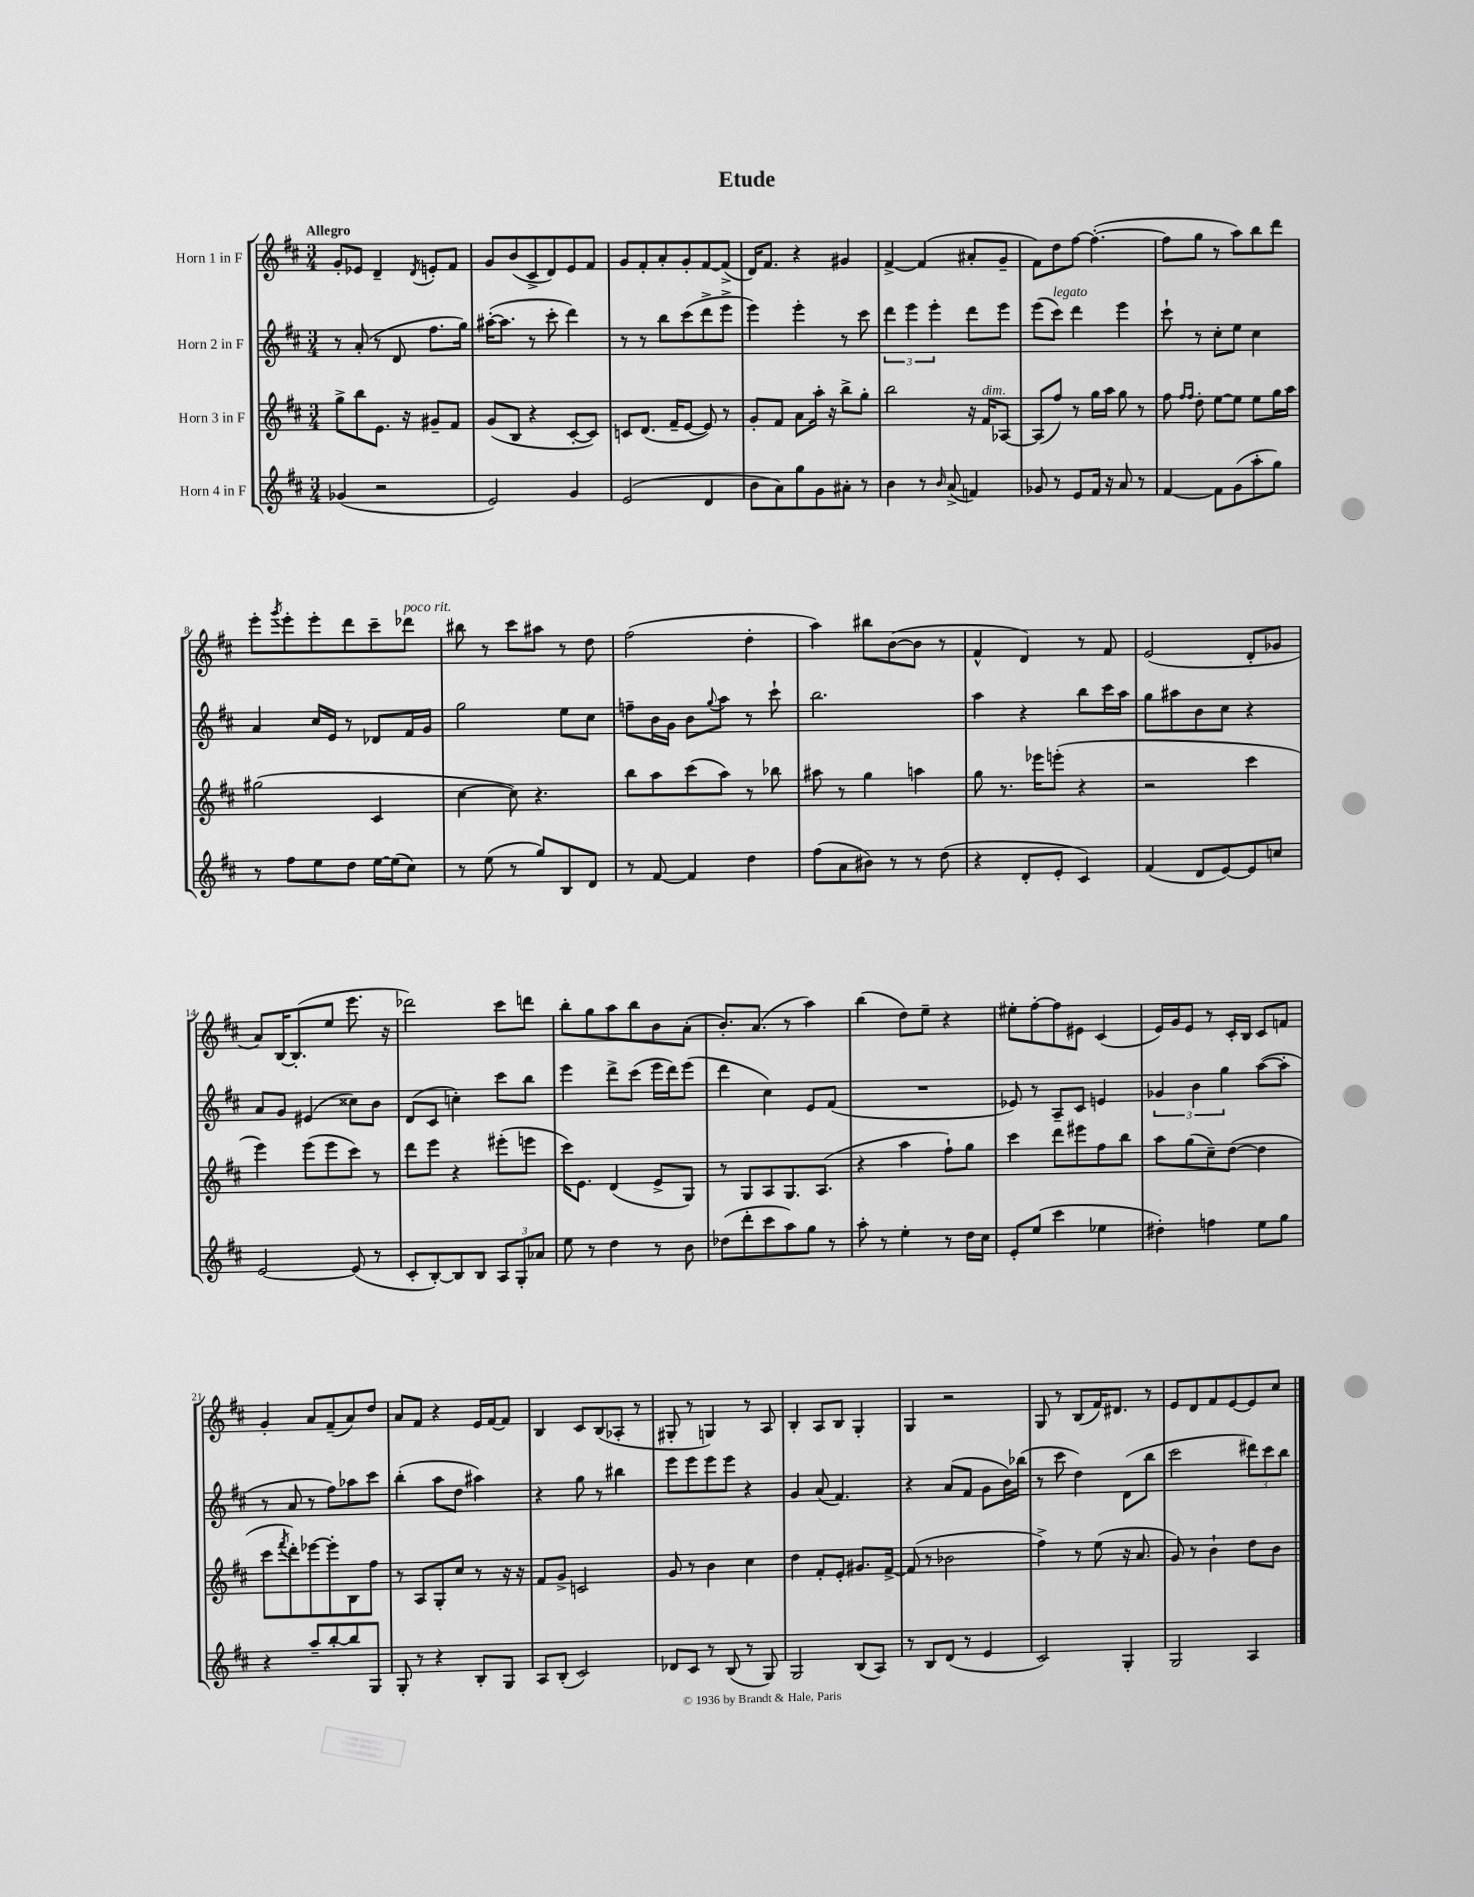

**kern	**kern	**kern	**kern
*staff4	*staff3	*staff2	*staff1
*clefG2	*clefG2	*clefG2	*clefG2
*k[f#c#]	*k[f#c#]	*k[f#c#]	*k[f#c#]
*M3/4	*M3/4	*M3/4	*M3/4
(4g-	8gg^	8r	8g'
.	8bb	(8a'	8e-
2r	8.e	8r	4d~
.	.	8d	.
.	16r	.	.
.	.	.	8qd
.	8g#~	8.ff#	8e'
.	8f#	.	8f#
.	.	16gg)	.
=	=	=	=
2e)	(8g	([16aa#'	8g
.	.	8.aa#]	.
.	8B	.	(8b
.	4r	8r	8c#^
.	.	8ccc#'	8d)
4g	[8c#'	4ddd)	8e
.	8c#])	.	8f#
=	=	=	=
(2e	8c	8r	8g
.	(8.d	8r	8f#'
.	.	8bb	8a'
.	16f#~	.	.
.	[8e	(8ccc#	8g'
4d	8e])	8ddd^	[8f#
.	8r	8eee^	(8f#^]
=	=	=	=
8b	8g'	4eee)	16d)
.	.	.	8.f#
8a)	8f#	.	.
8gg	8a	4eee'	4r
8g	16aa'	.	.
.	16r	.	.
8a#'	8bb^	8r	4g#
8r	8gg'	8ccc#	.
=	=	=	=
4b	2bb	6ddd	[4f#^
.	.	6eee	.
8r	.	.	(4f#]
.	.	6eee'	.
16qqb	.	.	.
(8a^	.	.	.
4f)	16r	8ddd	8a#'
.	16f#	.	.
.	[8A-	8eee	8g~
=	=	=	=
8g-	(8A-]	(8eee	8f#)
8r	8ff#)	8ccc#)	8dd
8e	8r	4ddd	[8ff#
16f#	16gg	.	(4.ff#'_
16r	16aa	.	.
8a	8gg	4eee	.
8r	8r	.	.
=	=	=	=
[4f#	8ff#	8ccc#`	8ff#]
.	16qqff#	.	.
.	16qqff#	.	.
.	8dd'	8r	8gg
8f#]	[8ee	8cc#'	8r
(8g	8ee]	8ee	8aa)
8aa'	8ee	4cc#	8bb
8gg)	16gg	.	8ddd
.	16aa	.	.
=	=	=	=
8r	(2gg#	4a	8eee'
.	.	.	8qggg
8ff#	.	.	8eee'
8ee	.	16cc#	8eee'
.	.	16e	.
8dd	.	8r	8ddd
[16ee	4c#	8d-	8ccc#~
(16ee]	.	.	.
8cc#)	.	16f#	8ddd-
.	.	16g	.
=	=	=	=
8r	[4cc#	2gg	8bb#
(8ee	.	.	8r
8r	8cc#])	.	8ccc#
8gg)	4.r	.	8aa#
8B	.	8ee	8r
8d	.	8cc#	8dd
=	=	=	=
8r	8bb	8ff~	(2ff#
[8f#	8aa	16b	.
.	.	16g	.
4f#]	(8ccc#	8b	.
.	.	8qqgg	.
.	8aa)	8aa	.
4dd	8r	8r	4dd'
.	8bb-	8ccc#`	.
=	=	=	=
(8ff#	8aa#	2.bb	4aa)
8a	8r	.	.
8b#)	4gg	.	8bb#
8r	.	.	([8b
8r	4aa	.	8b]
(8dd	.	.	8r
=	=	=	=
4r	8gg	4aa	4f#^^
.	8.r	.	.
8d'	.	4r	4d)
.	16eee-	.	.
8e'	(8eee'	.	.
4c#)	4r	8bb	8r
.	.	16ccc#	8f#
.	.	16aa	.
=	=	=	=
(4f#	2r	8gg	(2e
.	.	8aa#	.
8d	.	8b	.
[8e)	.	8cc#	.
8e]	4ccc#	4r	8d'
8cc	.	.	8g-
=	=	=	=
[2e	4eee)	8a	8a)
.	.	8g	[16B
.	.	.	(8.B']
.	(8eee	(4e#	.
.	8eee	.	8ee
(8e]	8ccc#)	8cc##)	8.eee
8r	8r	8b	.
.	.	.	16r
=	=	=	=
8c#'	8ddd	(8d	2ddd-)
[8B')	8eee	8c#	.
8B]	4r	4cc')	.
8B	.	.	.
12A	(8eee#'	8ccc#	8ccc#
12G'	.	.	.
.	8eee	8bb	8ddd
12a-	.	.	.
=	=	=	=
8ee	16ccc#)	4eee	8bb'
.	8.e	.	.
8r	.	.	8gg
4dd	(4d	8ddd^	8aa
.	.	(8ccc#	8bb
8r	8e^	16eee	8b
.	.	16ddd)	.
8b	8G)	(8eee	(8a'
=	=	=	=
(8dd-	8r	4ddd	8.b')
8ddd'	8G	.	.
.	.	.	(8.a
8ccc#	8A	4cc#)	.
8aa)	8.G	.	8r
8gg	.	8e	4aa)
.	(8.A	.	.
8r	.	(8f#	.
=	=	=	=
8aa'	4r	2.r	(4bb
8r	.	.	.
4ee'	4aa	.	8dd)
.	.	.	8ee~
8r	8ff#`)	.	4r
16dd	8gg	.	.
16cc#	.	.	.
=	=	=	=
8e'	4ccc#	8e-)	8ee#'
(8ee	.	8r	[8ff#'
4ccc#	8ddd	8A~	8ff#]
.	8eee#	8c#	8e#
4ee-	8ff#	4e	(4c#
.	8bb	.	.
=	=	=	=
4dd#')	8aa	6g-	16e)
.	.	.	16g
.	(8gg	.	8e
.	.	6b	.
4ff	8cc#~)	.	8r
.	.	6gg	.
.	([8dd	.	16c#'
.	.	.	16B
8ee	4dd]	([8aa	8c#
8gg	.	8aa']	8f
=	=	=	=
4r	8ccc#	8r	4g'
.	8qfff#	.	.
.	8ddd')	8a	.
8aa~	[8eee-	8r	8a
[8bb'	8eee-']	8ff#)	(8f#~
8bb]	8B	8aa-	8a)
8G	8ff#	8ccc#	8dd
=	=	=	=
8G'	8r	(4bb'	8a
8r	8A	.	8f#
4r	8G'	8aa	4r
.	8cc#	8dd	.
8B'	8r	4aa#)	16e
.	.	.	[16f#
8G	16r	.	8f#]
.	16r	.	.
=	=	=	=
8A	8f#	4r	4B
(8B'	8g^	.	.
2c#)	2c	8gg	8c#
.	.	8r	(8B
.	.	4bb#	8A-'
.	.	.	8r
=	=	=	=
8d-	8g	8eee	8G#'
8c#	8r	8eee	8r
8r	4b	8eee	4G)
(8B	.	8eee	.
8r	4cc#	4r	8r
8G)	.	.	8A
=	=	=	=
2G	4dd	4g	4B'
.	8f#'	(8a	8A
.	8e'	4.f#)	8B
(8B	8.g#	.	4G'
8A)	.	.	.
.	[16f#^	.	.
=	=	=	=
8r	(8f#]	4r	4G
8B	8r	.	.
(8d	2b-	(8a	2r
8r	.	8f#	.
4e	.	8g	.
.	.	16b)	.
.	.	(16bb-	.
=	=	=	=
2c#)	4ff#^)	8r	8G
.	.	8ccc#	8r
.	8r	4dd)	(8B
.	(8ee	.	16f#)
.	.	.	8.d#
4G'	16r	(8d	.
.	8.a	.	.
.	.	8bb	8r
=	=	=	=
2G	8g)	2ccc#	8e
.	8r	.	8d
.	4b`	.	8f#
.	.	.	[8e
4A	8dd	12ddd#)	8e]
.	.	12ccc#	.
.	8b	.	8cc#
.	.	12bb	.
==	==	==	==
*-	*-	*-	*-
